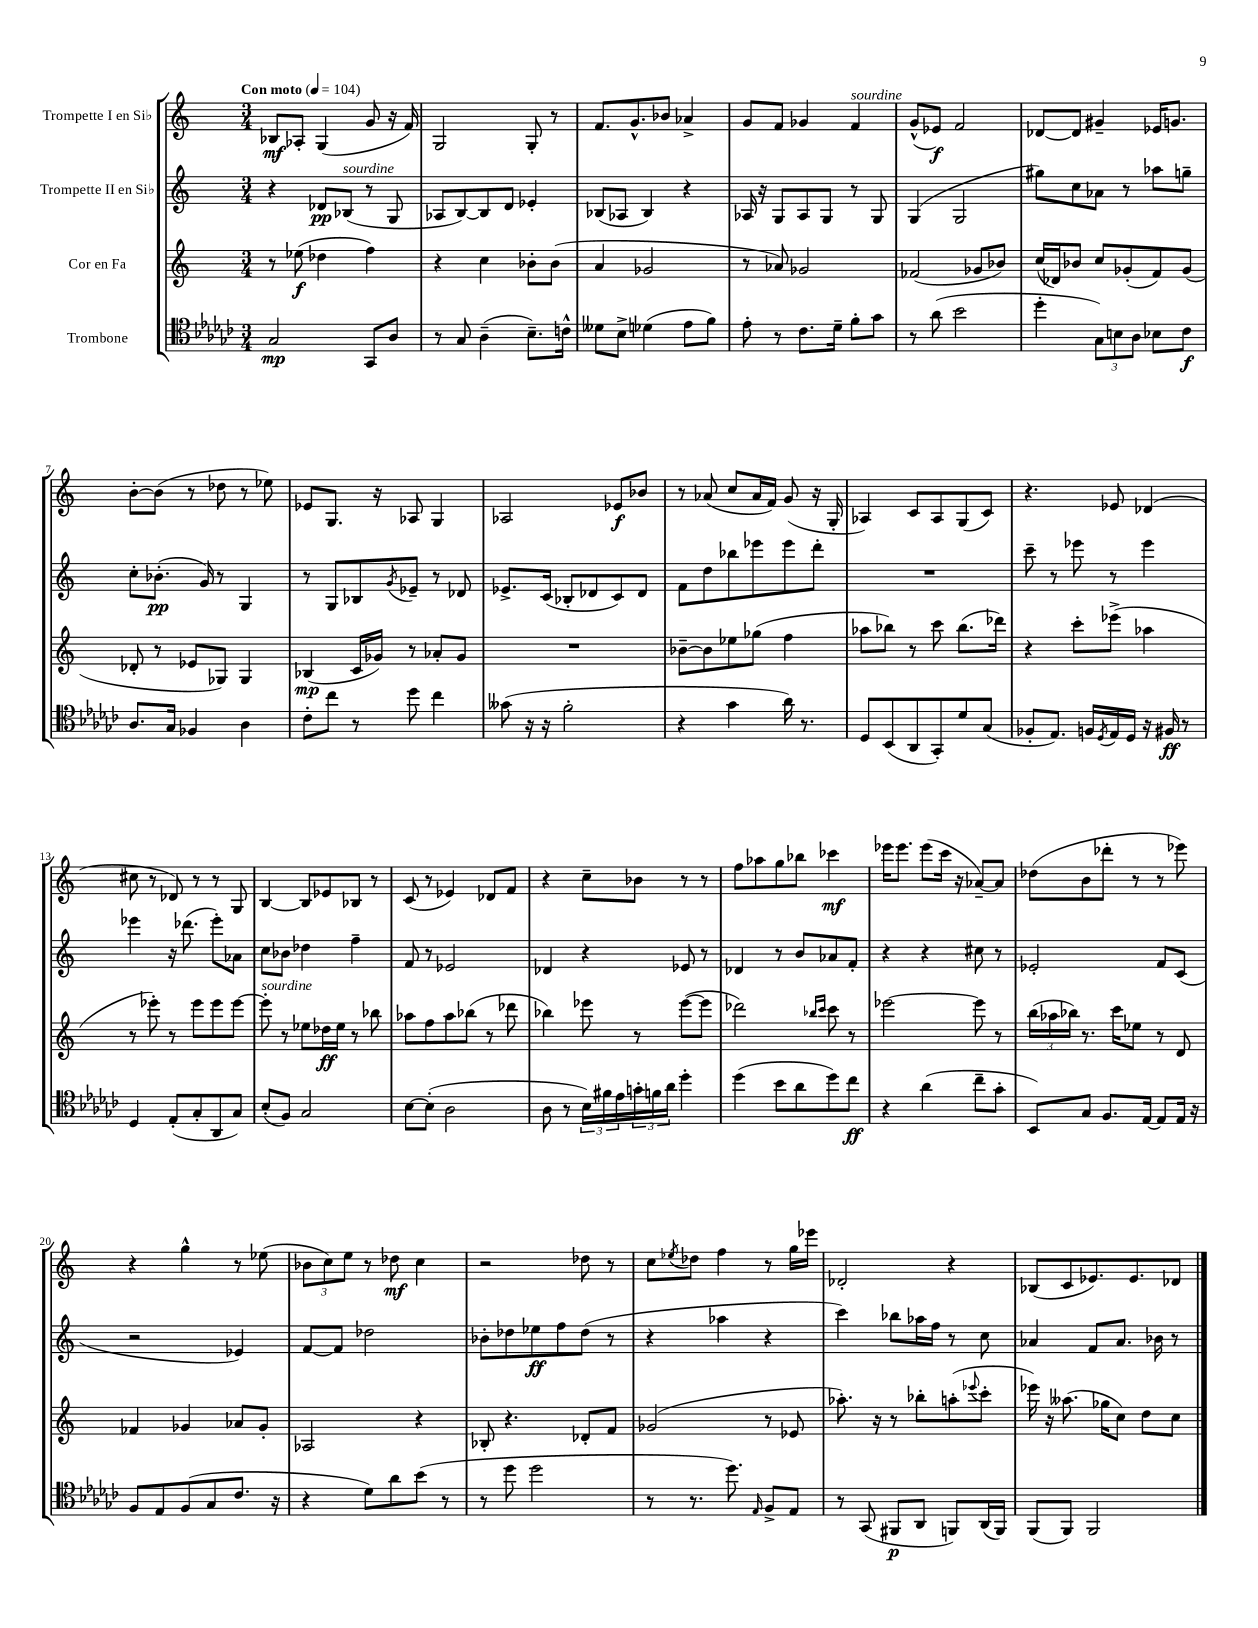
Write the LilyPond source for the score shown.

<<
\new StaffGroup <<
\new Staff = "s0" \with { instrumentName = "Trompette I en Sib" } {
    \clef treble \key c \major \numericTimeSignature \time 3/4 \tempo "Con moto" 4 = 104
    bes8\mf aes8-. g4( g'8 r16 f'16) |
    g2 g8-. r8 |
    f'8. g'8.-^ bes'8 aes'4-> |
    g'8 f'8 ges'4 f'4^\markup { \italic "sourdine" } |
    g'8-^( ees'8\f) f'2 |
    des'8~ des'8 gis'4-- ees'16 g'8. |
    b'8~-. b'8( r8 des''8 r8 ees''8) |
    ees'8 g8. r16 aes8 g4 |
    aes2 ees'8\f bes'8 |
    r8 aes'8( c''8 aes'16 f'16) g'8( r16 g16-. |
    aes4) c'8 aes8 g8( c'8) |
    r4. ees'8 des'4( |
    cis''8 r8 des'8) r8 r8 g8 |
    b4~ b8 ees'8 bes8 r8 |
    c'8( r8 ees'4) des'8 f'8 |
    r4 c''8-- bes'8 r8 r8 |
    f''8 aes''8 g''8 bes''8 ces'''4\mf |
    ees'''16 ees'''8. ees'''8( c'''16 r16 aes'8~--) aes'8 |
    des''8( b'8 des'''8-. r8 r8 ees'''8) |
    r4 g''4-^ r8 ees''8( |
    \tuplet 3/2 { bes'8 c''8) e''8 } r8 des''8\mf c''4 |
    r2 des''8 r8 |
    c''8 \acciaccatura { ees''8 } des''8 f''4 r8 g''16 ees'''16 |
    des'2-. r4 |
    bes8( c'8 ees'8.) ees'8. des'8 \bar "|." |
}
\new Staff = "s1" \with { instrumentName = "Trompette II en Sib" } {
    \clef treble \key c \major \numericTimeSignature \time 3/4
    r4 des'8\pp bes8^\markup { \italic "sourdine" }( r8 g8 |
    aes8 b8~) b8 d'8 ees'4-. |
    bes8( aes8 bes4) r4 |
    aes16 r16 g8 aes8 g8 r8 g8 |
    g4( g2 |
    gis''8) c''8 aes'8 r8 aes''8 g''8-- |
    c''8-. bes'8.-.\pp( g'16) r8 g4 |
    r8 g8 bes8 \acciaccatura { g'8 } ees'8-- r8 des'8 |
    ees'8.-> c'16( bes8-. des'8 c'8) des'8 |
    f'8 d''8 bes''8 ees'''8 ees'''8 d'''8-. |
    R2. |
    c'''8-- r8 ees'''8 r8 ees'''4 |
    ees'''4 r16 des'''8.( ees'''8-.) aes'8 |
    c''8 bes'8 des''4 f''4-- |
    f'8 r8 ees'2 |
    des'4 r4 ees'8 r8 |
    des'4 r8 b'8 aes'8 f'8-. |
    r4 r4 cis''8 r8 |
    ees'2-. f'8 c'8( |
    r2 ees'4) |
    f'8~ f'8 des''2 |
    bes'8-. des''8 ees''8\ff f''8 des''8( r8 |
    r4 aes''4 r4 |
    c'''4) bes''8 aes''16 f''16 r8 c''8 |
    aes'4 f'8 aes'8. bes'16 r8 \bar "|." |
}
\new Staff = "s2" \with { instrumentName = "Cor en Fa" } {
    \clef treble \key c \major \numericTimeSignature \time 3/4
    r8 ees''8\f( des''4 f''4) |
    r4 c''4 bes'8-. bes'8( |
    a'4 ges'2 |
    r8 aes'8) ges'2 |
    fes'2( ges'8 bes'8) |
    c''16( des'16) bes'8 c''8 ges'8-.( f'8) ges'8( |
    des'8-. r8 ees'8 ges8) ges4 |
    bes4\mp( c'16 ges'16) r8 aes'8-. ges'8 |
    R2. |
    bes'8~-- bes'8 ees''8 ges''8( f''4 |
    aes''8 bes''8) r8 c'''8 bes''8.( des'''16) |
    r4 c'''8-. ees'''8->( aes''4 |
    r8 ees'''8-.) r8 ees'''8 ees'''8 ees'''8~ |
    ees'''8-.^\markup { \italic "sourdine" } r8 ees''8 des''16\ff ees''16 r8 bes''8 |
    aes''8 f''8 aes''8 bes''8( r8 des'''8 |
    bes''4) ees'''8 r8 ees'''8~( ees'''8 |
    des'''2) \grace { bes''16 c'''16 } c'''8 r8 |
    ees'''2~ ees'''8 r8 |
    \tuplet 3/2 { b''16( aes''16 bes''16) } r8. c'''16 ees''8 r8 d'8 |
    fes'4 ges'4 aes'8 ges'8-. |
    aes2 r4 |
    bes8-. r4. des'8-. f'8 |
    ges'2( r8 ees'8 |
    aes''8.-.) r16 r8 bes''8-. a''8-.( \appoggiatura { ees'''8 } c'''8-. |
    ees'''16) r16 aeses''8.( ges''16 c''8) d''8 c''8 \bar "|." |
}
\new Staff = "s3" \with { instrumentName = "Trombone" } {
    \clef tenor \key ges \major \numericTimeSignature \time 3/4
    ges2\mp ges,8 aes8 |
    r8 ges8 aes4--( bes8.--) c'16-^ |
    deses'8 bes8-> des'4( ees'8 f'8) |
    ees'8-. r8 ces'8. des'16-- f'8-. ges'8 |
    r8 aes'8( bes'2 |
    des''4-. \tuplet 3/2 { ges8) b8 aes8 } bes8 ces'8\f |
    aes8. ges16 fes4 aes4 |
    ces'8-. ces''8 r8 des''8 ces''4 |
    geses'8( r16 r16 f'2-. |
    r4 ges'4 aes'16) r8. |
    des8 bes,8( aes,8 ges,8-.) des'8 ges8( |
    fes8-. ees8.) f16 \acciaccatura { des8 } ees16 des16 r16 fis16\ff r8 |
    des4 ees8-.( ges8-. aes,8 ges8) |
    bes8-.( f8) ges2 |
    bes8~ bes8-.( aes2 |
    aes8 r8 \tuplet 3/2 { bes16) fis'16 ees'16 } \tuplet 3/2 { g'16-. f'16 aes'16 } des''4-. |
    des''4( bes'8 aes'8 des''8) ces''8\ff |
    r4 aes'4( ces''8-- ges'8-. |
    bes,8) ges8 f8. ees16~ ees8 ees16 r16 |
    f8 ees8 f8( ges8 ces'8. r16 |
    r4 des'8) aes'8 bes'8( r8 |
    r8 des''8 des''2 |
    r8 r8. des''8.) \grace { ees16 } f8-> ees8 |
    r8 ges,8( fis,8\p aes,8 f,8) aes,16( f,16) |
    f,8( f,8) f,2 \bar "|." |
}
>>
>>
